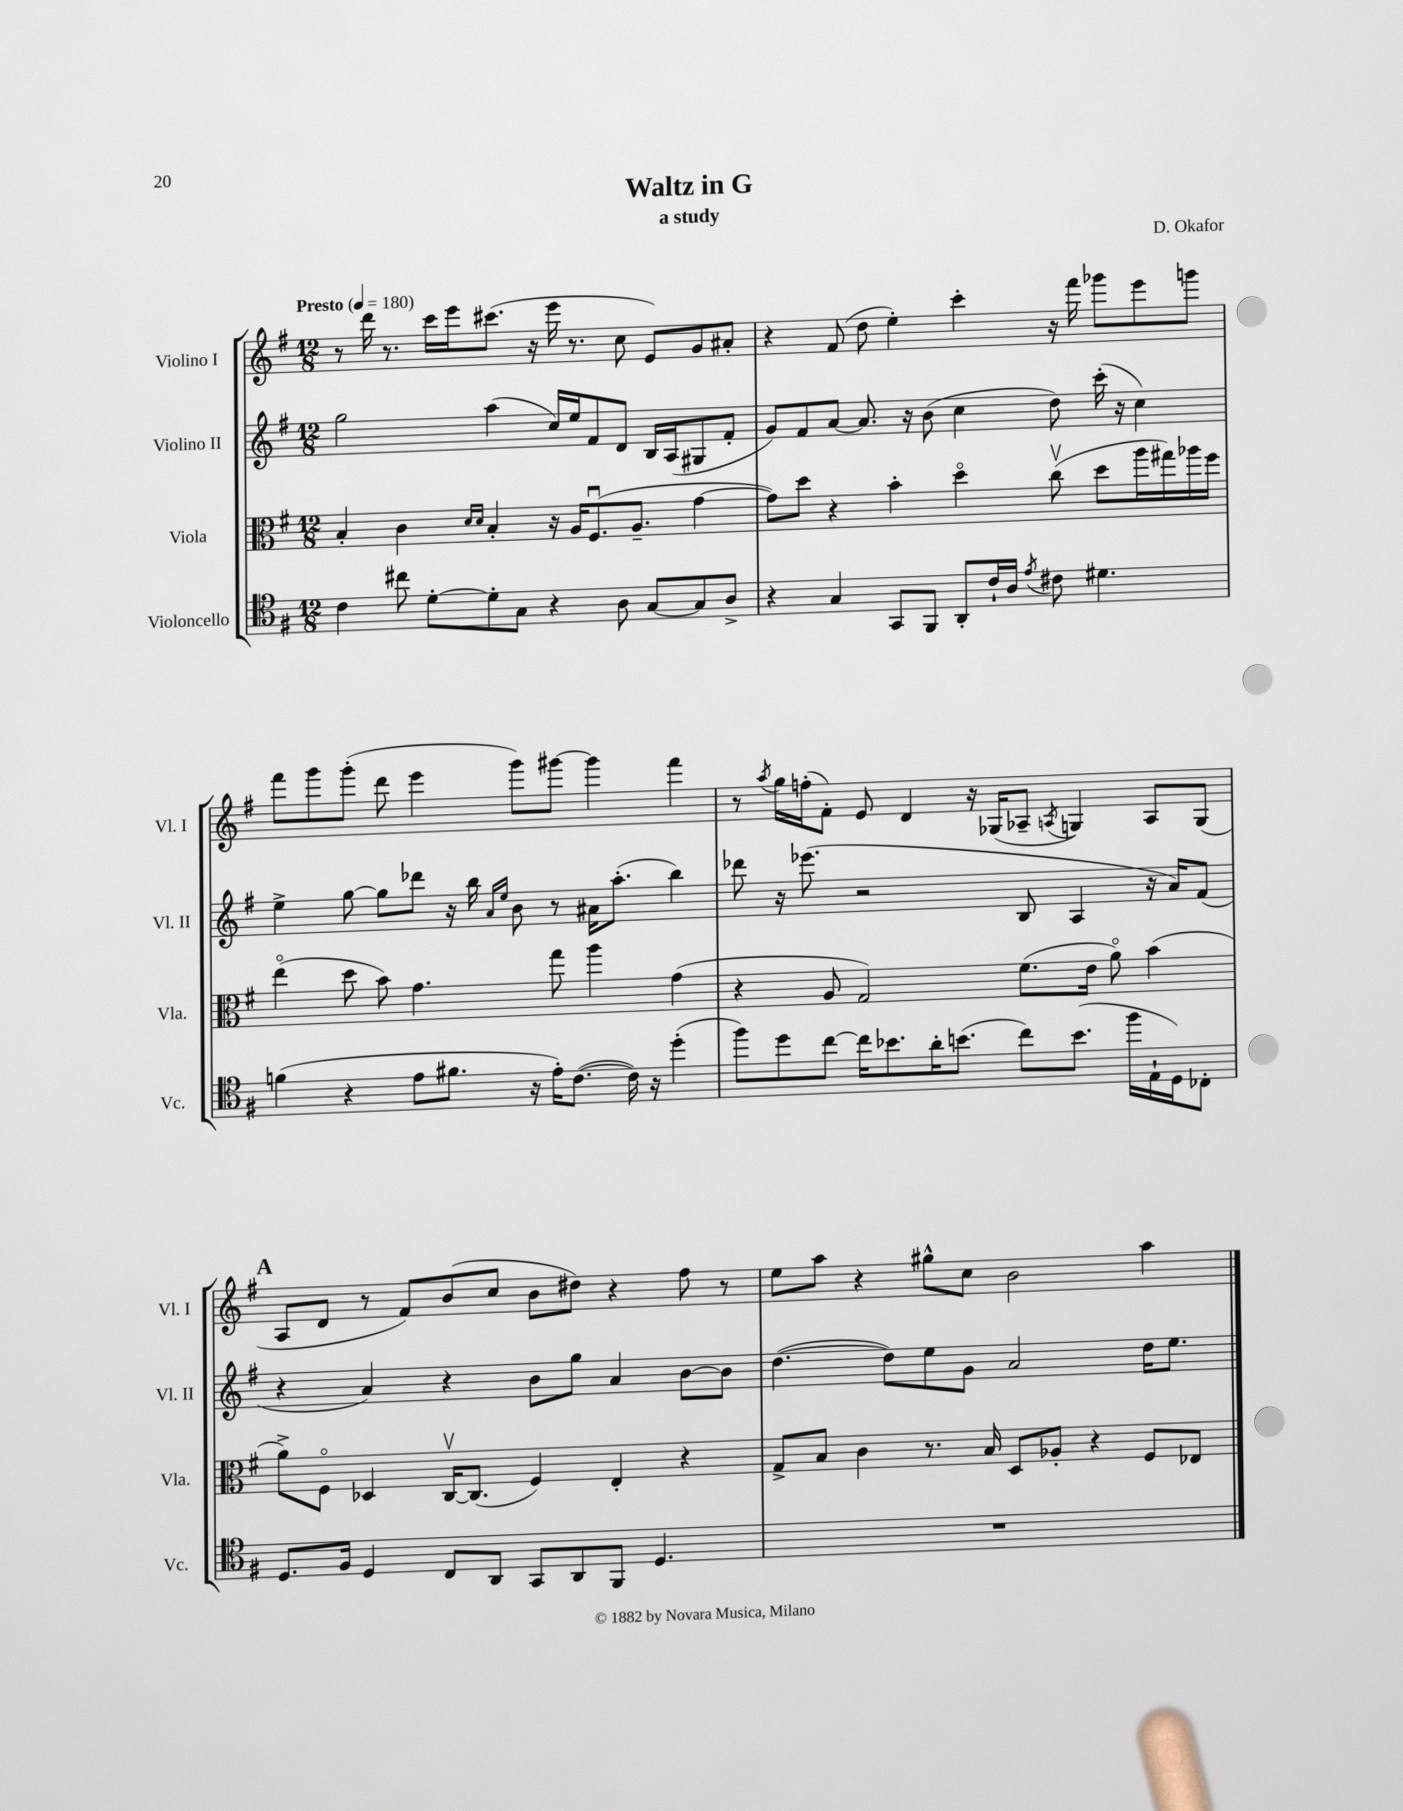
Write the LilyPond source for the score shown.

\header { title = "Waltz in G" composer = "D. Okafor" subtitle = "a study" }
<<
\new StaffGroup <<
\new Staff = "s0" \with { instrumentName = "Violino I" shortInstrumentName = "Vl. I" } {
    \clef treble \key g \major \numericTimeSignature \time 12/8 \tempo "Presto" 4 = 180
    \autoBeamOff r8 d'''16 r8. c'''16[ e'''16 cis'''8.]( r16 e'''16 r8. c''8 e'8[) g'8 ais'8]-. |
    r4 fis'8( d''8 e''4-.) c'''4-. r16 fis'''16 ges'''8[ e'''8 g'''8] |
    fis'''8[ g'''8 g'''8]-.( d'''8 e'''4 g'''8[) gis'''8]~ gis'''4 fis'''4 |
    r8 \acciaccatura { a''8 } g''16[ f''16-.( fis'8]-.) e'8 d'4 r16 ges16[( aes8]-- \acciaccatura { a8 } g4) a8[ g8]( |
    \mark \markup { \bold "A" } a8[ d'8] r8 fis'8[) b'8( c''8] b'8[ dis''8]) r4 fis''8 r8 |
    e''8[ a''8] r4 gis''8[-^ c''8] b'2 a''4 \bar "|." |
}
\new Staff = "s1" \with { instrumentName = "Violino II" shortInstrumentName = "Vl. II" } {
    \clef treble \key g \major \numericTimeSignature \time 12/8
    \autoBeamOff g''2 a''4( c''16[) e''16 fis'8 d'8] b16[ a16( gis8 fis'8]-. |
    g'8[) fis'8 a'8]~ a'8. r16 b'8( c''4 d''8) c'''16-.( r16 c''4) |
    e''4-> g''8~ g''8[ des'''8] r16 b''16 \grace { a'16[ e''16] } b'8 r8 ais'16[ a''8.]-.( b''4) |
    des'''8 r16 ees'''8.( r2 b8 a4 r16 a'16[) fis'8]( |
    \mark \markup { \bold "A" } r4 a'4) r4 b'8[ g''8] a'4 b'8[~ b'8] |
    d''4.~( d''8[) e''8 g'8] a'2 d''16[ e''8.] \bar "|." |
}
\new Staff = "s2" \with { instrumentName = "Viola" shortInstrumentName = "Vla." } {
    \clef alto \key g \major \numericTimeSignature \time 12/8
    \autoBeamOff b4-. c'4 \grace { d'16[ d'16] } b4-. r16 a16[ fis8.\downbow( a8.]-- g'4~ |
    g'8[) d''8] r4 b'4-. d''4\flageolet c''8\upbow( d''8[ a''16 gis''16) aes''16 fis''16] |
    e''4\flageolet( d''8 b'8) g'4. g''8 a''4 g'4( |
    r4 a8 g2) fis'8.[( e'16] a'8\flageolet) b'4( |
    \mark \markup { \bold "A" } a'8[->) fis8]\flageolet des4 c16[~\upbow c8.]( fis4) e4-. r4 |
    g8[-> b8] c'4 r8. b16 d8[ aes8]-. r4 fis8[ ees8] \bar "|." |
}
\new Staff = "s3" \with { instrumentName = "Violoncello" shortInstrumentName = "Vc." } {
    \clef tenor \key g \major \numericTimeSignature \time 12/8
    \autoBeamOff c'4 cis''8 d'8[~-. d'8-. g8] r4 a8 g8[~ g8 a8]-> |
    r4 g4 g,8[ fis,8] a,8[-. c'16-! a16] \acciaccatura { e'8 } cis'8 dis'4. |
    f'4( r4 e'8[ fis'8.] r16 e'16[-.) c'8.]~( c'16) r16 d''4-.( |
    fis''8[) d''8 c''8]~ c''16[ bes'8. a'16-. b'8.]( c''8[) b'8.]( fis''16[ e16-! d16) ces8]-. |
    \mark \markup { \bold "A" } d8.[ fis16] d4 c8[ a,8] g,8[ a,8 fis,8] d4. |
    R1. \bar "|." |
}
>>
>>
\layout { \context { \Score \remove "Bar_number_engraver" } }
